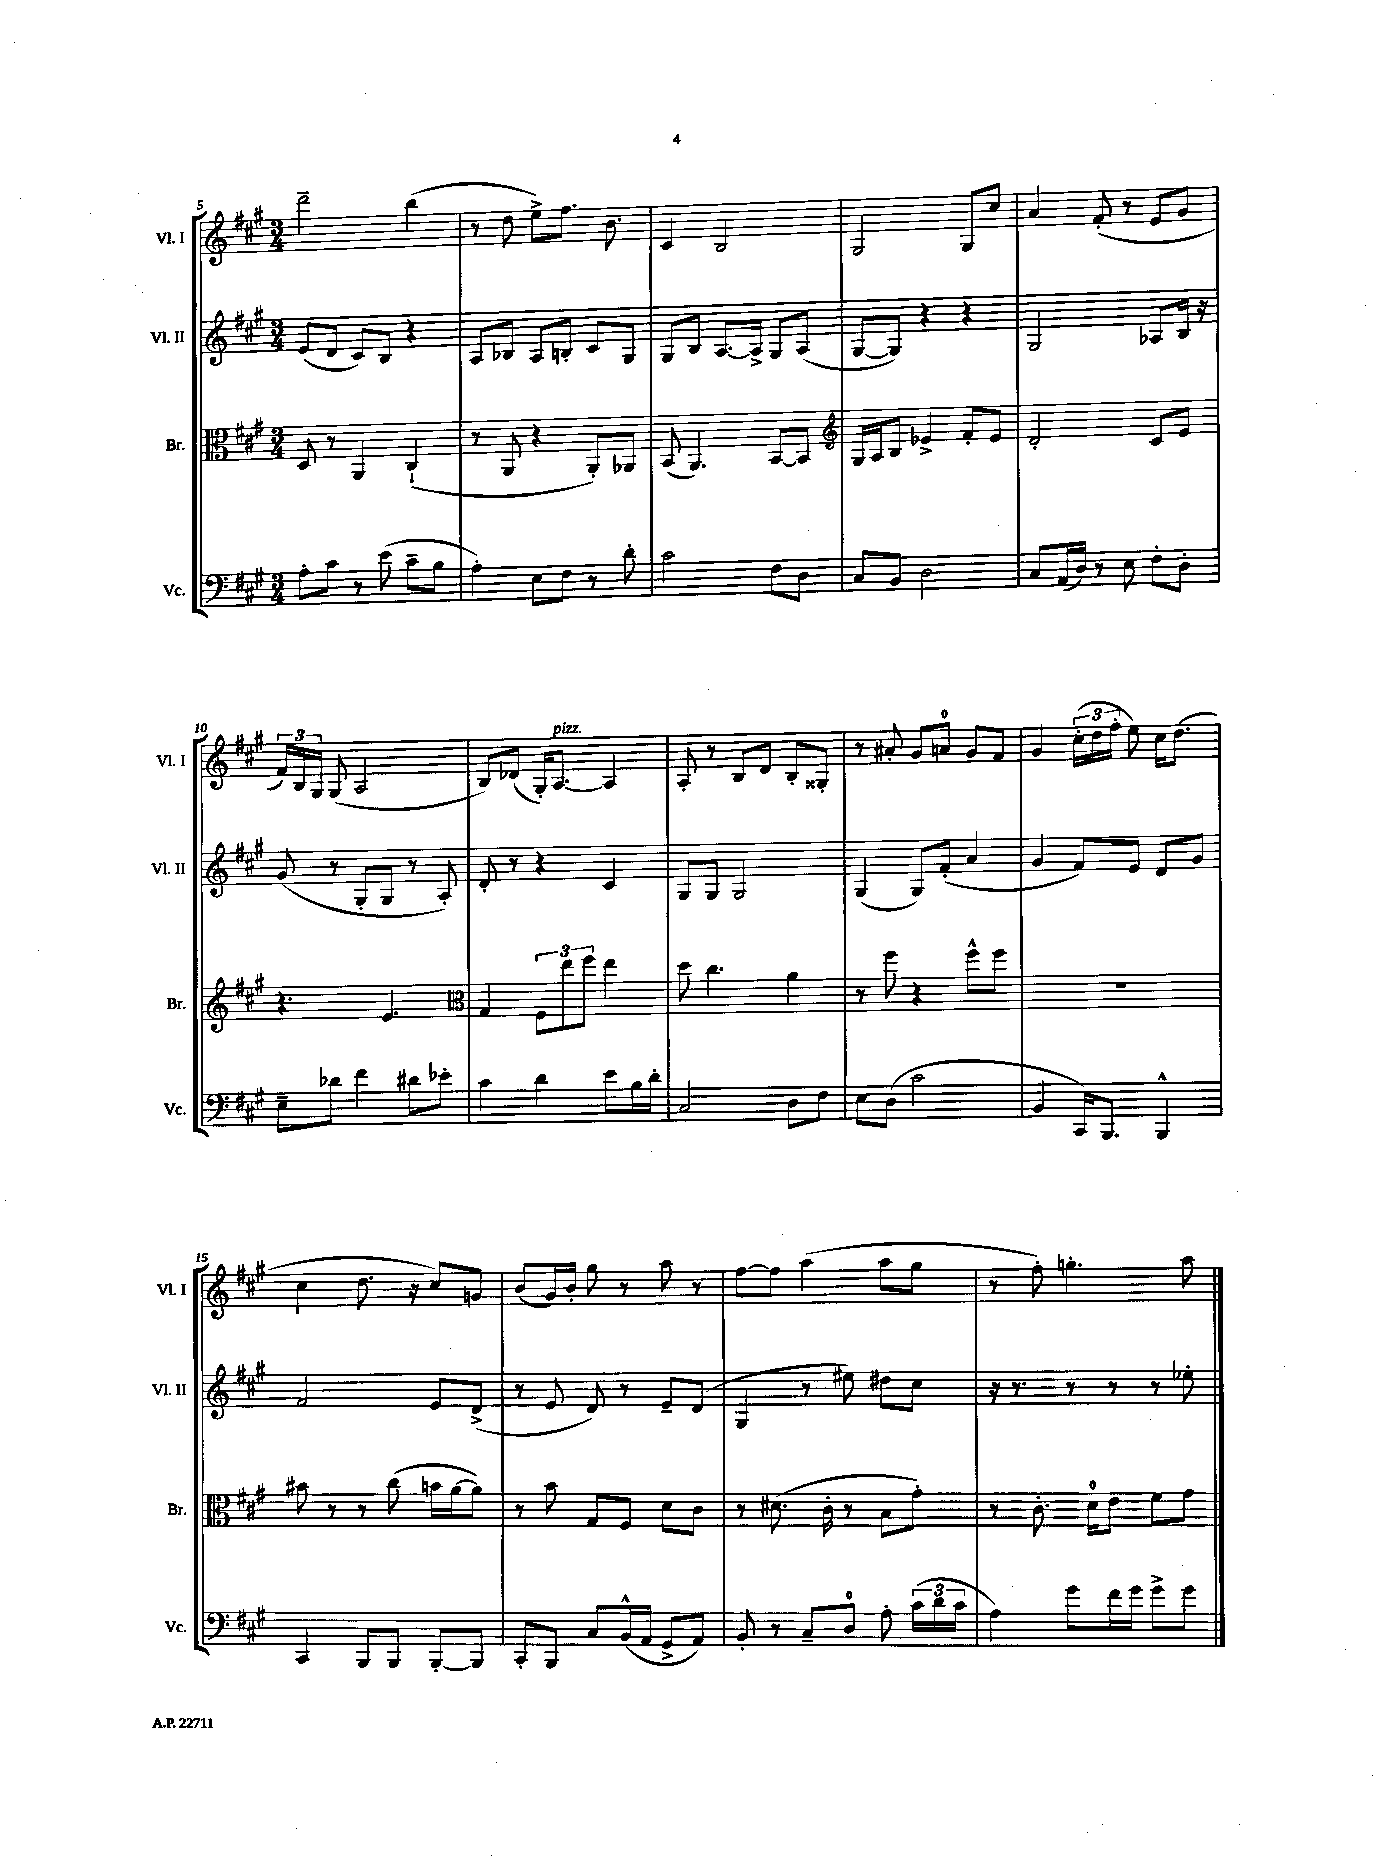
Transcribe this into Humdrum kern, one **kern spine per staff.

**kern	**kern	**kern	**kern
*part4	*part3	*part2	*part1
*staff4	*staff3	*staff2	*staff1
*I"Vc.	*I"Br.	*I"Vl. II	*I"Vl. I
*I'Vc.	*I'Br.	*I'Vl. II	*I'Vl. I
*clefF4	*clefC3	*clefG2	*clefG2
*k[f#c#g#]	*k[f#c#g#]	*k[f#c#g#]	*k[f#c#g#]
*M3/4	*M3/4	*M3/4	*M3/4
=5	=5	=5	=5
8A'\L	8D/	(8e/L	2ddd~\
8c#\J	8r	8d/J	.
8r	4AA/	8c#/L)	.
(8e\	.	8B/J	.
8c#~\L	(4C#`/	4r	(4bb\
8B\J	.	.	.
=6	=6	=6	=6
4A'\)	8r	8A/L	8r
.	8AA/	8B-X/J	8dd\
8E\L	4r	8A/L	8ee^\L)
8F#\J	.	8Bn'/J	8.ff#\J
8r	8AA'/L)	8c#/L	.
.	.	.	8.b\
8d'\	8AA-X/J	8G#/J	.
=7	=7	=7	=7
2c#\	(8BB/	8G#/L	4c#/
.	4.AA/)	8B/J	.
.	.	[8.A/L	2B/
.	.	16A^/Jk]	.
8F#\L	[8BB/L	8G#/L	.
8D\J	8BB/J]	(8A/J	.
=8	=8	=8	=8
*	*clefG2	*	*
8C#/L	16G#/LL	[8G#/L	2G#/
.	16A/J	.	.
8BB/J	8B/J	8G#/J])	.
2D\	4e-X^/	4r	.
.	8f#'/L	4r	8G#/L
.	8e-/J	.	8cc#/J
=9	=9	=9	=9
8C#/L	2d'/	2G#/	4a/
(16AA/L	.	.	.
16D/JJ)	.	.	.
8r	.	.	(8f#'/
8E\	.	.	8r
8F#'\L	8c#/L	8A-X/L	8e/L
8D'\J	8e/J	16B/Jk	8g#/J
.	.	16r	.
!!LO:LB:g=z
=10	=10	=10	=10
8E~\L	4.r	(8g#/	24f#/LL)
.	.	.	24B/
.	.	.	24G#/JJ
8d-X\J	.	8r	(8G#/
4f#\	.	8G#'/L	2A/
.	4.e/	8G#/J	.
8d#X\L	.	8r	.
8e-X'\J	.	8A'/)	.
=11	=11	=11	=11
*	*clefC3	*	*
4c#\	4G#/	8d'/	8B/L)
.	.	8r	(8d-X/J
4d\	12F#\L	4r	16G#'/KL)
!	!	!	!LO:TX:a:i:t=pizz.
.	.	.	[8.A/J
.	12ee\	.	.
.	12ff#\J	.	.
8e\L	4ee\	4c#/	4A/]
16B\L	.	.	.
16d'\JJ	.	.	.
=12	=12	=12	=12
2C#/	8dd\	8G#/L	8A'/
.	4.cc#\	8G#/J	8r
.	.	2G#/	8B/L
.	.	.	8d/J
8D\L	4a\	.	8B'/L
8F#\J	.	.	8G##X'/J
=13	=13	=13	=13
8E\L	8r	(4G#/	8r
(8D\J	8ff#\	.	8a#X'/
2c#\	4r	8G#/L)	8g#/L
.	.	(8f#'/J	8an/J
.	8ff#^^\L	4a/	8g#/L
.	8ff#\J	.	8f#/J
=14	=14	=14	=14
4BB/	2.r	4g#/	4g#/
16CC#/KL)	.	8f#/L)	(24cc#'\LL
.	.	.	24dd\
8.BBB/J	.	.	.
.	.	.	24ff#'\JJ
.	.	8e/J	8ee\)
4BBB^^/	.	8d/L	16cc#\KL
.	.	.	(8.dd\J
.	.	8g#/J	.
!!LO:LB:g=z
=15	=15	=15	=15
4CC#/	8b#X\	2f#/	4cc#\
.	8r	.	.
8BBB/L	8r	.	8.dd\
8BBB/J	(8cc#\	.	.
.	.	.	16r
[8BBB'/L	16bn\LL	8e/L	8cc#/L)
.	[16a\J	.	.
8BBB/J]	8a\J])	(8d^/J	8gn/J
=16	=16	=16	=16
8CC#'/L	8r	8r	(8b/L
8BBB/J	8b\	8e/	16g#/L)
.	.	.	16b'/JJ
8C#/L	8G#/L	8d/)	8gg#\
(16BB^^/L	8F#/J	8r	8r
16AA/JJ	.	.	.
8GG#^/L	8d\L	8e~/L	8aa\
8AA/J)	8c#\J	(8d/J	8r
=17	=17	=17	=17
8BB'/	8r	4G#/	[8ff#\L
8r	(8.d#X\	.	8ff#\J]
8C#~/L	.	8r	(4aa\
.	16c#'\	.	.
8D/J	8r	8ee#X\)	.
8A'\	8B\L	8dd#X\L	8aa\L
(24c#\LL	8g#'\J)	8cc#\J	8gg#\J
24d\	.	.	.
24c#\JJ	.	.	.
=18	=18	=18	=18
4A\)	8r	16r	8r
.	.	8.r	.
.	8.c#'\	.	8ff#'\)
8g#\L	.	8r	4.ggn'\
.	16d\KL	.	.
16f#\L	8e\J	8r	.
16g#\JJ	.	.	.
8g#^\L	8f#\L	8r	.
8g#\J	8g#\J	8ee-X'\	8aa\
==	==	==	==
*-	*-	*-	*-
